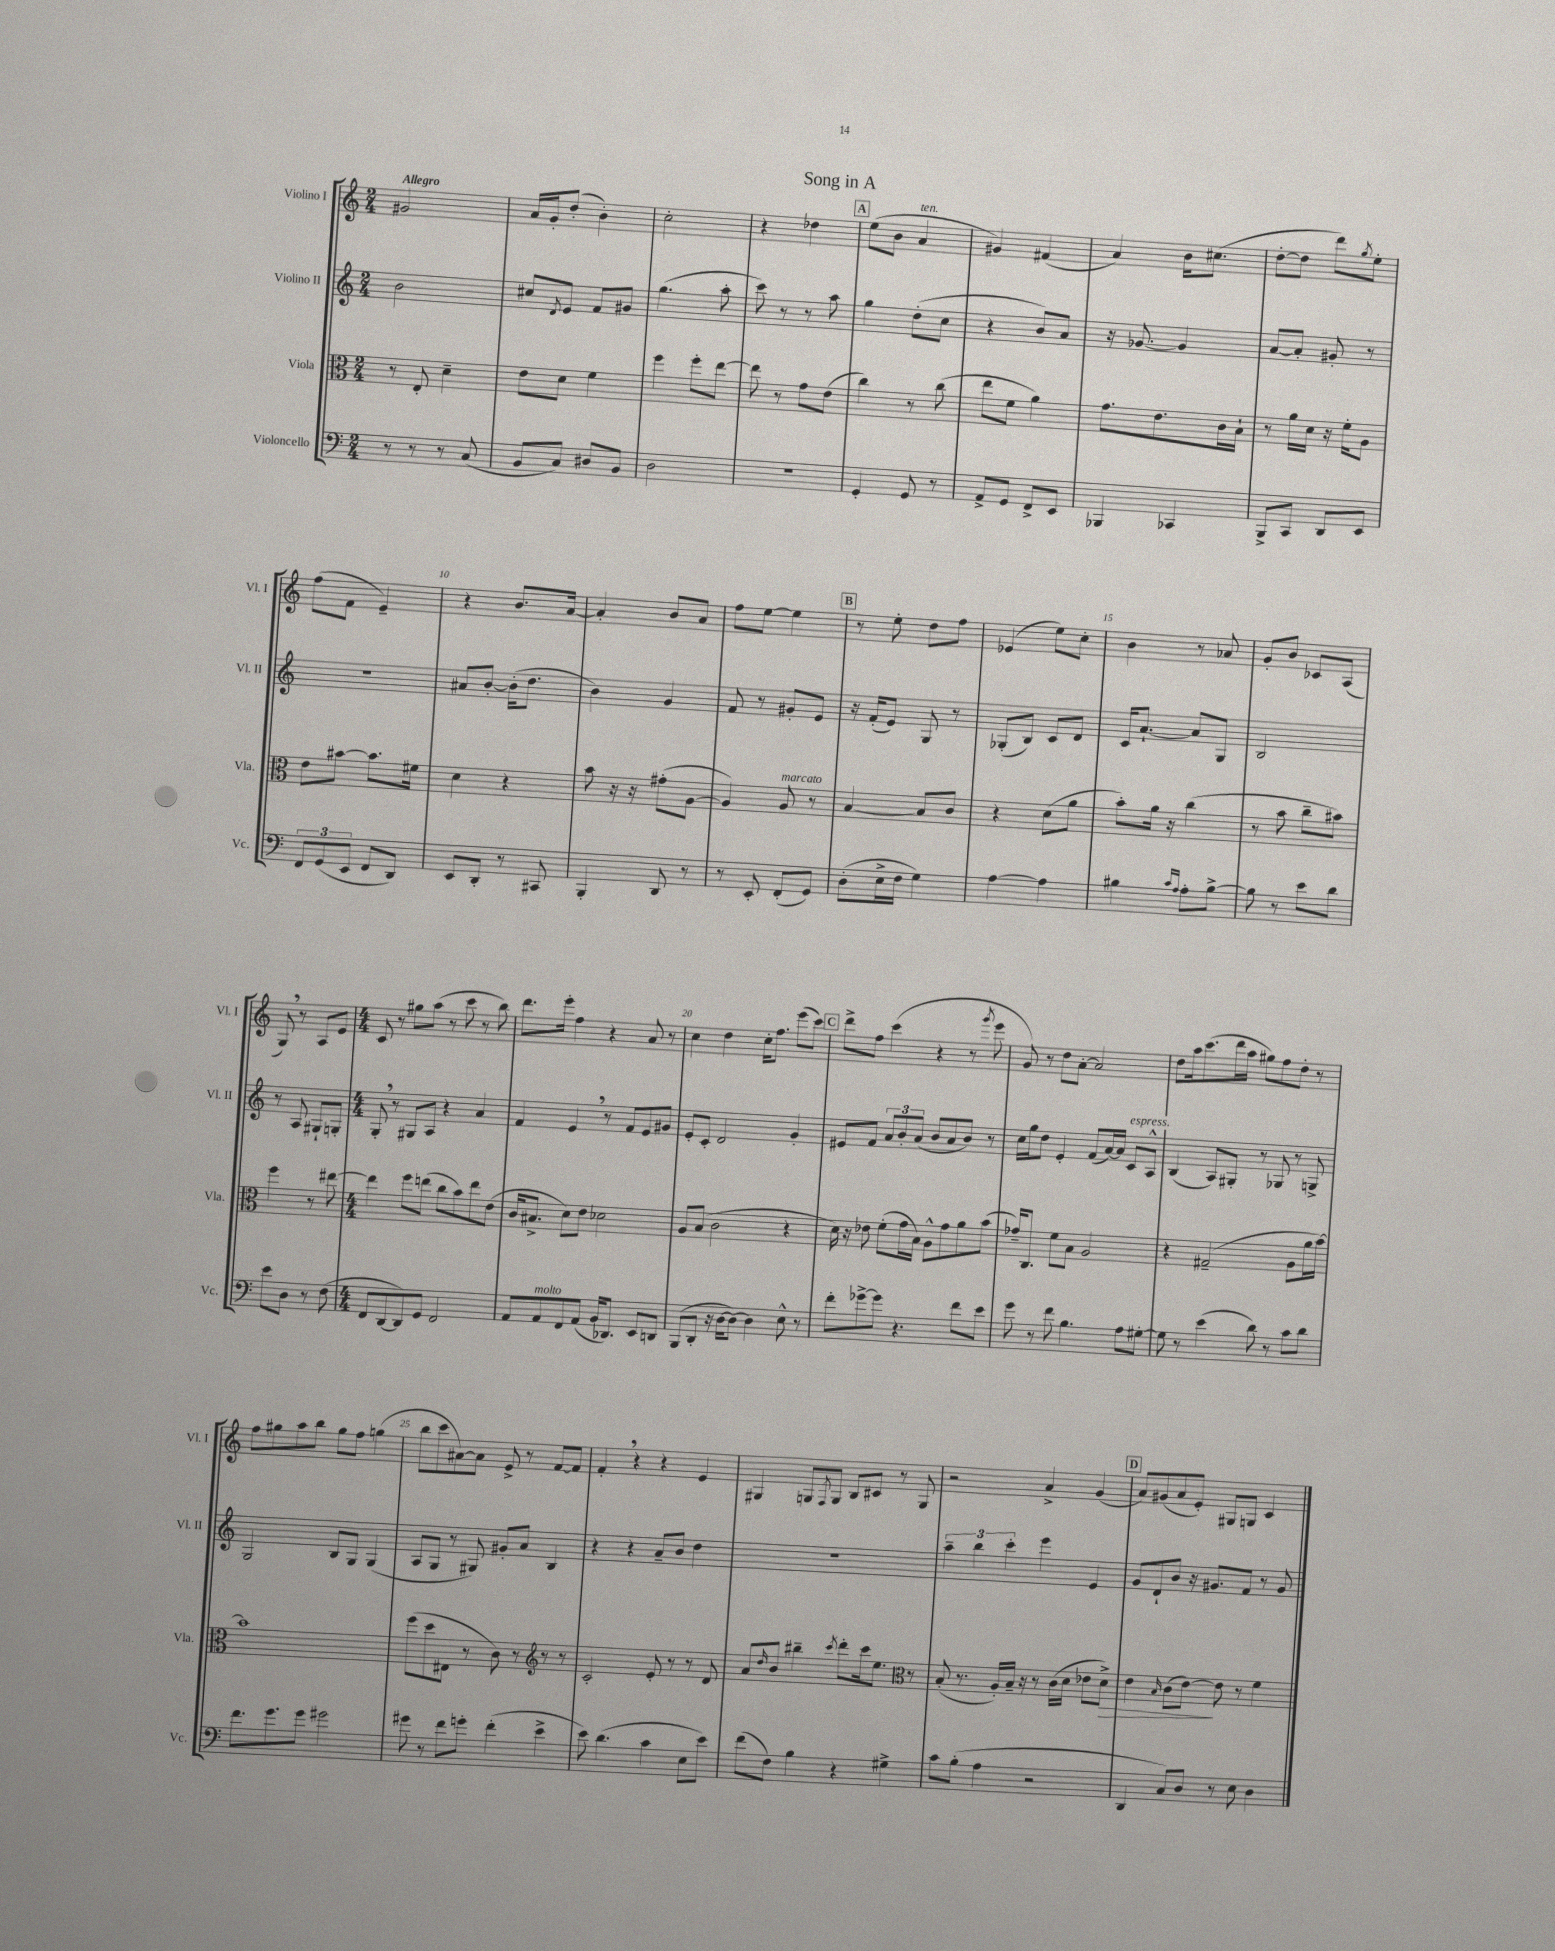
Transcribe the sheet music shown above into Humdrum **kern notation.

**kern	**kern	**kern	**kern
*staff4	*staff3	*staff2	*staff1
*clefF4	*clefC3	*clefG2	*clefG2
*k[]	*k[]	*k[]	*k[]
*M2/4	*M2/4	*M2/4	*M2/4
8r	8r	2b	2g#
8r	8E'	.	.
8r	4d~	.	.
(8C	.	.	.
=	=	=	=
8BB	8e	8cc#	16a
.	.	.	16g'
.	.	8qd	.
8C)	8d	8e	(8dd'
8D#	4f	8f	4b')
8BB	.	8g#	.
=	=	=	=
2D	4ff	(4.gg	2cc'
.	8ff'	.	.
.	[8ee	8aa'	.
=	=	=	=
2r	8ee]	8ccc)	4r
.	8r	8r	.
.	8g	8r	4dd-
.	(8e	8aa	.
=	=	=	=
4GG'	4cc)	4gg	(8ee
.	.	.	8b
8GG	8r	(8dd'	4a
8r	(8cc	8cc	.
=	=	=	=
8AA^	8ee	4r	4g#)
8GG	8f	.	.
8FF^	4a)	8b)	(4f#
8EE	.	8a	.
=	=	=	=
4BBB-	8.g	16r	4a)
.	.	[8.g-	.
.	8.e	.	.
4CC-	.	4g-]	16b
.	.	.	(8.cc#
.	16c	.	.
.	16B`	.	.
=	=	=	=
8BBB^	8r	[8a	[8dd'
8CC	16a	8a']	8dd]
.	16d	.	.
8DD	16r	8g#'	8ddd)
.	16f'	.	.
.	.	.	8qgg
8EE	8A	8r	8ee'
=	=	=	=
12FF	8e	2r	(8ff
(12GG	.	.	.
.	[8b#	.	8f
12EE	.	.	.
8FF	8.b#]	.	4e~)
8DD)	.	.	.
.	16f#	.	.
=	=	=	=
8EE	4d	8a#	4r
8DD'	.	[8b'	.
8r	4r	(16b']	8.b
.	.	8.dd	.
8CC#	.	.	.
.	.	.	[16a
=	=	=	=
4BBB'	8b	4b)	4a']
.	16r	.	.
.	16r	.	.
8DD	(8g#'	4g	8b
8r	[8A	.	8a
=	=	=	=
8r	4A])	8f	8ff
8EE'	.	8r	[8ee
(8FF'	8A	8g#'	4ee]
8GG)	8r	8e	.
=	=	=	=
(8D'	[4B	16r	8r
.	.	(16f'	.
16E^	.	8e)	8ee'
16F	.	.	.
4G)	8B]	8G	8dd
.	8c	8r	8ff
=	=	=	=
[4A	4r	(8G-'	(4e-
.	.	8B)	.
4A]	(8d	8c	8ee)
.	8a	8d	8cc'
=	=	=	=
4B#	8b')	16c	4b
.	.	[8.a`	.
.	16a	.	.
.	16r	.	.
16qqc	.	.	.
16qqA	.	.	.
8A'	(4cc	8a]	8r
[8B#^	.	8G	8a-
=	=	=	=
8B#]	8r	2B	8g'
8r	8b	.	8b
8e	8cc~	.	8c-
8d	8b#)	.	(8A
=	=	=	=
8e	4ff	8r	8G)
8D	.	8A	8r
8r	8r	8G#`	8A
(8F	[8ee#	8G'	8e
=	=	=	=
*M4/4	*M4/4	*M4/4	*M4/4
8FF	4ee#]	8G'	8c
[8DD	.	8r	8r
8DD])	8ff	8G#	8gg#
8GG	(8ee	8A	(8aa
2FF	8cc	4r	8r
.	8b)	.	8ccc
.	8ee	4a	8r
.	(8e	.	8bb)
=	=	=	=
8AA	16c	4f	8.ddd
.	8.B#^	.	.
8AA	.	.	.
.	.	.	16eee'
8FF	8d)	4e	4ff
(8AA	8e	.	.
16BB	2d-	8r	4r
8.DD-)	.	.	.
.	.	8f	.
8EE	.	8e	8a
8DD	.	8g#	8r
=	=	=	=
(8BBB	8A	8e'	4cc
8DD'	(8B	8c'	.
16r	2c	2d	4dd
[16D	.	.	.
8D_)	.	.	.
4D]	.	.	16cc'
.	.	.	8.ff
8E^^	4r	4g'	(8eee
8r	.	.	8ccc)
=	=	=	=
8f'	16d)	8e#	8ddd^
.	16r	.	.
[8g-^	8e-	8f	8ff
8g-]	(8f'	12a	(4ccc
.	.	12b'	.
4.r	16g	.	.
.	.	(12a	.
.	16B)	.	.
.	8A^^	8b	4r
.	8g	8a	.
8f	8a	8b)	8r
.	.	.	8qggg
8e	(8b	8r	8eee
=	=	=	=
8g	16g-~)	16cc	8g)
.	8.C	16gg	.
8r	.	8dd	8r
8f	8f	4e'	8dd
4.B	8B	.	[8a'
.	2A	(8f	2a]
.	.	[16a)	.
.	.	16a]	.
8A	.	8c	.
[8G#'	.	8A^^	.
=	=	=	=
8G#]	4r	(4B	8dd
8r	.	.	16aa
.	.	.	(8.ccc
(4e	(2G#~	8A)	.
.	.	8G#'	16ddd
.	.	.	16aa
8d)	.	8r	8gg#)
8r	.	8G-	8ff
8c	8A	8r	8dd'
8d	16a	8G^	8r
.	[16b)	.	.
=	=	=	=
8.f	1b]	2G	8ff
.	.	.	8gg#
8.g	.	.	.
.	.	.	8aa
8g	.	.	8bb
2g#	.	8B	8gg#
.	.	8G	8ff
.	.	(4G	(4gg
=	=	=	=
8g#	(8ff	8A	8bb
8r	8dd	8G	8ccc
8f	8E#	8r	[8a#)
8g'	8r	8G#)	8a#]
(4f'	8c)	8g#'	8e^
.	8r	8a	8r
4e^	8r	4B	[8f
.	8r	.	8f]
=	=	=	=
*	*clefG2	*	*
8e)	2c'	4r	4f'
(4.d	.	.	.
.	.	4r	4r
4c	8e'	8a~	4r
.	8r	8b	.
8E	8r	4dd	4e
8e)	8d	.	.
=	=	=	=
(8f	8a	1r	4G#
.	16qqdd	.	.
8F)	8b	.	.
4B	4bb#~	.	8G
.	.	.	8qF
.	.	.	8G
.	8qccc	.	.
4r	8ddd'	.	8B
.	16ccc	.	8c#
.	8.ee	.	.
4G#^	.	.	8r
.	8r	.	8G
=	=	=	=
*	*clefC3	*	*
8c	(8B'	6aa~	2r
(8B'	8.r	.	.
.	.	6bb	.
4A	.	.	.
.	16A')	.	.
.	.	6ccc'	.
.	16B~	.	.
.	16r	.	.
2r	8r	4eee	4a^
.	(16c	.	.
.	16d	.	.
.	8e-	4e	(4g
.	8d^)	.	.
=	=	=	=
4DD	4e	8g	8a)
.	.	8d`	(8g#
.	16qqB	.	.
8C)	(8c	8b	8a
8D	[8e)	16r	8e')
.	.	8.g#	.
8r	8e]	.	8G#
8E	8r	8f	8G
4D	4f	8r	4c
.	.	8g#	.
==	==	==	==
*-	*-	*-	*-
